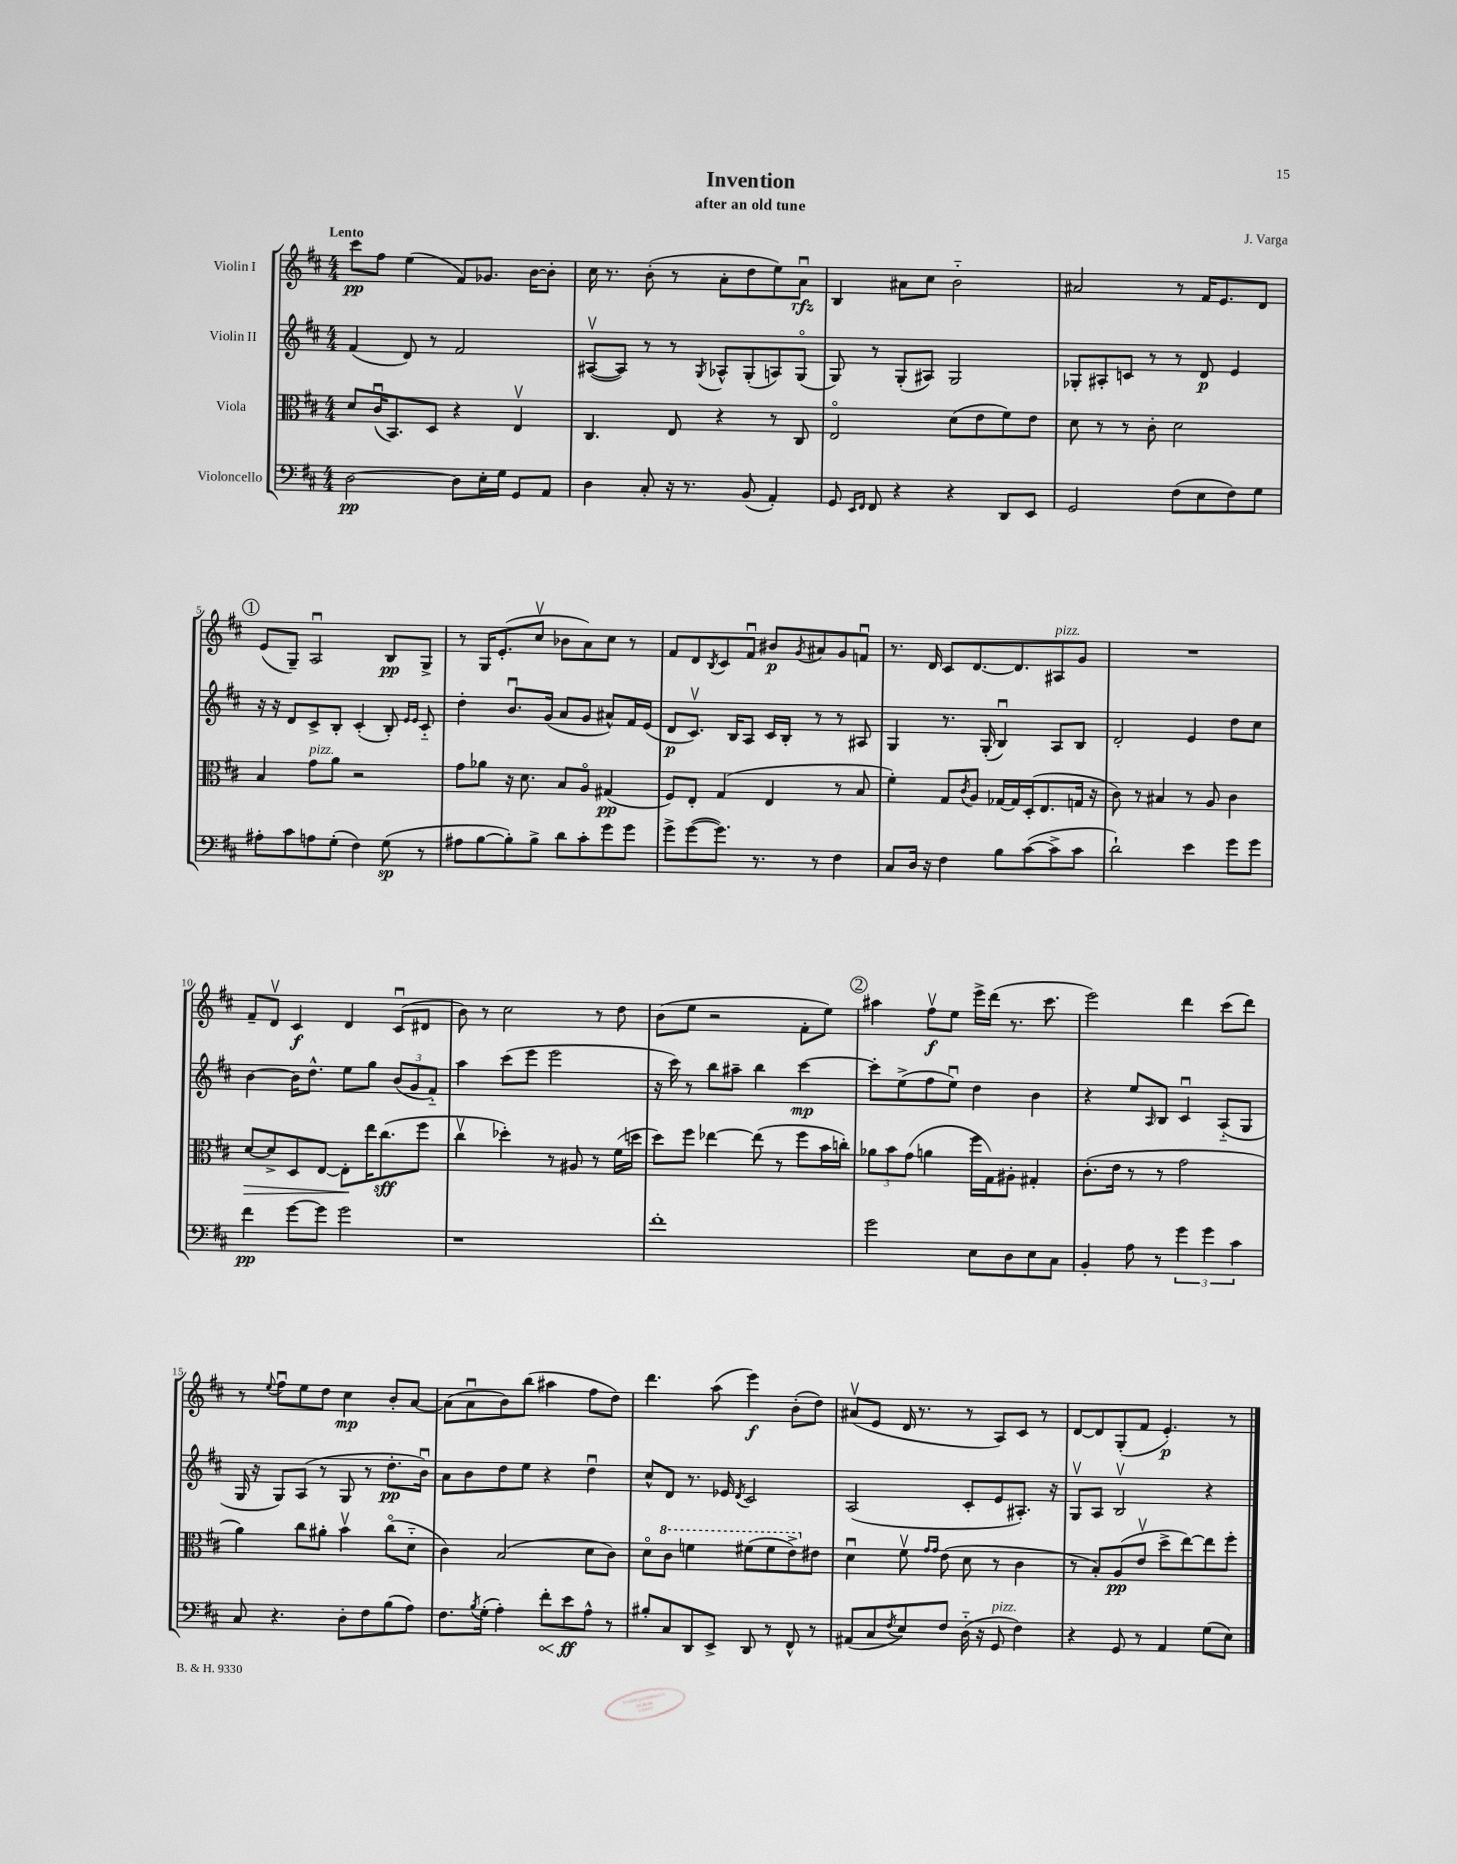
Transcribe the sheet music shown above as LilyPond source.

\header { title = "Invention" composer = "J. Varga" subtitle = "after an old tune" }
<<
\new StaffGroup <<
\new Staff = "s0" \with { instrumentName = "Violin I" } {
    \clef treble \key d \major \numericTimeSignature \time 4/4 \tempo "Lento"
    cis'''8\pp fis''8 e''4( fis'8) ges'8. b'16~ b'8-. |
    cis''16 r8. b'8-.( r8 a'8-. d''8 e''8) a'8\downbow\rfz |
    b4 ais'8 cis''8 b'2-_ |
    ais'2 r8 fis'16 e'8. d'8 |
    \mark \markup { \circle "1" } e'8( g8--) a2\downbow b8\pp g8-> |
    r8 g16 e'8.-.( cis''8\upbow bes'8 a'8) cis''8 r8 |
    fis'8 d'8 \acciaccatura { b8 } cis'8 fis'8\downbow bis'8\p \acciaccatura { g'8 } ais'8 g'8 f'8\downbow |
    r8. d'16 cis'8 d'8.~ d'8. ais8^\markup { \italic "pizz." } g'8 |
    R1 |
    fis'8-- d'8\upbow cis'4\f d'4 cis'8\downbow( dis'8 |
    b'8) r8 cis''2 r8 d''8 |
    b'8( e''8 r2 fis'8-. e''8) |
    \mark \markup { \circle "2" } ais''4 fis''8\upbow\f e''8 e'''16-> d'''16( r8. cis'''8. |
    e'''2) d'''4 cis'''8( d'''8) |
    r8 \appoggiatura { e''8 } fis''8\downbow e''8 d''8 cis''4\mp b'8-. a'8~ |
    a'8( a'8\downbow b'8) b''8( ais''4 fis''8 d''8) |
    d'''4. a''8( e'''4\f) b'8-.( d''8) |
    ais'8\upbow( e'8 d'16 r8. r8 a8) cis'8 r8 |
    d'8~ d'8 g8-.( fis'8 e'4.-.\p) r8 \bar "|." |
}
\new Staff = "s1" \with { instrumentName = "Violin II" } {
    \clef treble \key d \major \numericTimeSignature \time 4/4
    fis'4( d'8) r8 fis'2 |
    ais8~\upbow( ais8) r8 r8 \acciaccatura { g8 } aes8-^ g8-.( a8) g8\flageolet( |
    g8) r8 g8-.( ais8) g2 |
    ges8-. ais8-. c'8 r8 r8 d'8\p e'4 |
    \mark \markup { \circle "1" } r16 r16 d'8 cis'8-> b8-. cis'4-.( b8-.) \grace { e'16 e'16 } cis'8-_ |
    d''4-. b'8.\downbow g'16( a'8 g'8 ais'8-^) fis'16 e'16( |
    d'8\p cis'8.\upbow) b16 a8 cis'16 b16-. r8 r8 ais8 |
    g4 r8. g16-.( b4\downbow) a8 b8 |
    d'2-. e'4 d''8 cis''8 |
    b'4~ b'16 d''8.-^ e''8 g''8 \tuplet 3/2 { b'8( g'8 fis'8-_) } |
    a''4 cis'''8( e'''8 e'''2 |
    r16 cis'''16) r8 b''8 ais''8-- b''4 cis'''4~\mp |
    \mark \markup { \circle "2" } cis'''8-. e''8->( fis''8 e''8\downbow) d''4 b'4 |
    r4 e''8 \grace { a16 } b8 cis'4\downbow a8-_( g8 |
    g16 r16 g8) a8( r8 g8 r8 d''8.-.\pp b'16\downbow) |
    a'8 b'8 d''8 e''8 r4 d''4\downbow |
    cis''8-^ d'8 r8. ees'16 \acciaccatura { d'8 } cis'2 |
    a2( cis'8-. e'8 ais8.-.) r16 |
    g8\upbow a8 b2\upbow r4 \bar "|." |
}
\new Staff = "s2" \with { instrumentName = "Viola" } {
    \clef alto \key d \major \numericTimeSignature \time 4/4
    d'8 cis'16\downbow( b,8.) d8 r4 e4\upbow |
    cis4. e8 r4 r8 cis8 |
    e2\flageolet d'8( e'8 fis'8) e'8 |
    d'8 r8 r8 cis'8-. d'2 |
    \mark \markup { \circle "1" } b4 g'8^\markup { \italic "pizz." } a'8 r2 |
    g'8 aes'8 r16 d'8. b8 a8\flageolet gis4\pp( |
    fis8) e8-. g4( e4 r8 b8 |
    fis'4-.) g8 \acciaccatura { cis'8 } a8 ges16~ ges16 d16-.( e8. g16 r16 |
    cis'8) r8 bis4 r8 a8 cis'4 |
    d'8~\> d'8-> d8 e8~ e8-.\! e''16 cis''8.\sff( fis''8 |
    cis''4\upbow des''4-.) r8 ais8 r8 fis'16( d''16 |
    d''8) fis''8 ees''4~ ees''8( r8 fis''8 b'16 c''16-.) |
    \mark \markup { \circle "2" } \tuplet 3/2 { aes'8 b'8 g'8( } a'4 fis''16 g16) ais8-. gis4-. |
    cis'8.-.( e'16 r8 r8 g'2 |
    a'4) cis''8 ais'8-. b'4\upbow cis''8\flageolet( d'8-_ |
    cis'4) b2( d'8 cis'8) |
    d'8\flageolet \ottava #1 cis''8 f''4 fis''8( fis''8 e''8->) \ottava #0 eis'8 |
    d'4\downbow fis'8\upbow \grace { g'16 g'16 } e'8( d'8 r8 cis'4 |
    r8 b8-.) a8\pp( e'8\upbow d''8-> e''8~) e''8 fis''8-. \bar "|." |
}
\new Staff = "s3" \with { instrumentName = "Violoncello" } {
    \clef bass \key d \major \numericTimeSignature \time 4/4
    d2~\pp d8 e16-. g16 g,8 a,8 |
    d4 cis8-. r16 r8. b,8( a,4-.) |
    g,8 \grace { e,16 fis,16 } fis,8 r4 r4 d,8 e,8 |
    g,2 fis8( e8 fis8) g8 |
    \mark \markup { \circle "1" } ais8-. cis'8 a8 g8-.( fis4) g8\sp( r8 |
    ais8 b8~ b8-.) b8-> d'8 cis'8-. g'8 g'8 |
    g'8-> g'8~( g'8.) r8. r8 fis4 |
    cis8 d16 r16 fis4 b8 cis'8~( cis'8-> cis'8 |
    d'2-!) e'4 g'8 g'8 |
    fis'4\pp g'8~ g'8 g'2 |
    r1 |
    fis'1-. |
    \mark \markup { \circle "2" } g'2 e8 d8 e8 cis8 |
    b,4-. a8 r8 \tuplet 3/2 { g'4 g'4 cis'4 } |
    cis8 r4. d8-. fis8 b8( a8) |
    fis8. \acciaccatura { b8 } g16-.( a4-.) \once \override Hairpin.circled-tip = ##t fis'8-.\< e'8\ff\! a8-^ r8 |
    bis8-. cis8 d,8 e,8-> d,8 r8 fis,8-^ r8 |
    ais,8( cis8 \acciaccatura { fis8 } e8) fis8 d16-_( r16 g,8^\markup { \italic "pizz." } fis4) |
    r4 g,8 r8 a,4 g8( e8) \bar "|." |
}
>>
>>
